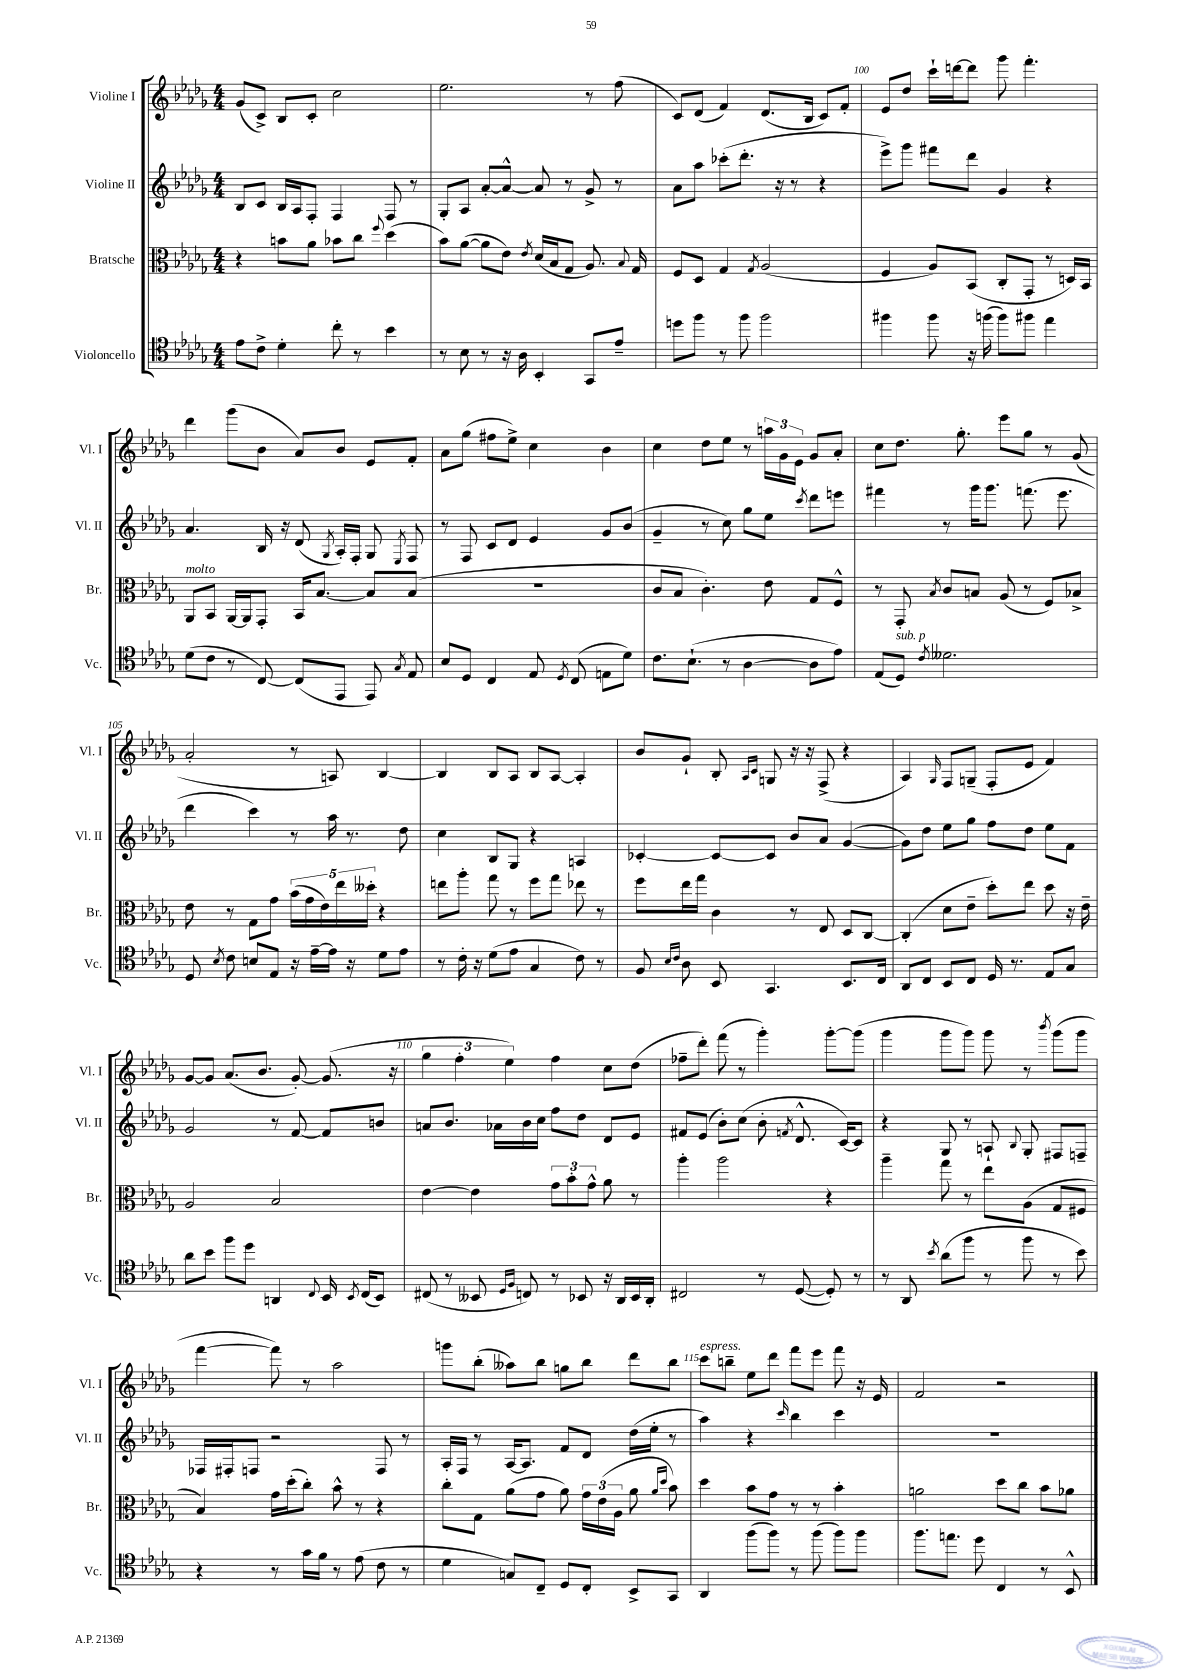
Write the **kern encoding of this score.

**kern	**kern	**kern	**kern
*part4	*part3	*part2	*part1
*staff4	*staff3	*staff2	*staff1
*I"Violoncello	*I"Bratsche	*I"Violine II	*I"Violine I
*I'Vc.	*I'Br.	*I'Vl. II	*I'Vl. I
*clefC4	*clefC3	*clefG2	*clefG2
*k[b-e-a-d-g-]	*k[b-e-a-d-g-]	*k[b-e-a-d-g-]	*k[b-e-a-d-g-]
*M4/4	*M4/4	*M4/4	*M4/4
=97	=97	=97	=97
8e-\L	4r	8B-/L	(8g-/L
8c^\J	.	8c/J	8c^/J)
4d-'\	8bn\L	16B-/LL	8B-/L
.	.	16A-/J	.
.	8a-\J	8F'/J	8c'/J
8cc'\	8b-X\L	4F/	2cc\
8r	8cc\J	.	.
.	8qqff/	.	.
4b-\	(4dd-\	8F/	.
.	.	8r	.
=98	=98	=98	=98
8r	8b-\L)	8G-'/L	2.ee-\
8B-\	([8a-\J	8A-/J	.
8r	8a-\L]	[8a-'/L	.
16r	8e-\J)	8a-^^/J_	.
16A-\	.	.	.
.	8qe-/	.	.
4BB-'/	(16d-/LL	8a-/]	.
.	16B-/J	.	.
.	8G-/J	8r	.
8GG-/L	8.A-/)	8g-^/	8r
8e-~/J	.	8r	(8ff\
.	8qqB-/	.	.
.	16G-/	.	.
=99	=99	=99	=99
8ddn\L	8F/L	8a-\L	8c/L)
8ff\J	8D-/J	8aa-\J	(8d-/J
8r	4G-/	(8ccc-X'\L	4f/)
8ff\	.	8.ddd-'\J	.
.	8qG-/	.	.
2ff\	(2A-/	.	(8.d-/L
.	.	16r	.
.	.	8r	.
.	.	.	16B-/Jk
.	.	4r	8c/L)
.	.	.	8f'/J
=100	=100	=100	=100
4ff#X\	4F/	8eee-^\L)	8e-/L
.	.	8ggg-\J	8dd-/J
8ff#\	8A-/L)	8fff#X\L	16ccc`\LL
.	.	.	[16dddn\J
16r	(8BB-/J	8ddd-\J	8ddd\J]
(16ffn\	.	.	.
8ff\L)	8C'/L	4g-/	8ggg-\
8ff#X\J	8GG-'/J	.	4.fff'\
4ee-\	8r	4r	.
.	16Dn/LL)	.	.
.	16BB-/JJ	.	.
!!LO:LB:g=z
=101	=101	=101	=101
!	!LO:TX:a:i:t=molto	!	!
(8d-\L	8AA-/L	4.a-/	4ddd-\
8c\J	8BB-/J	.	.
8r	[16AA-/LL	.	(8ggg-\L
.	16AA-/J]	.	.
[8C/)	8GG-'/J	16B-/	8b-\J
.	.	16r	.
(8C/L]	16BB-/KL	(8d-/	8a-/L)
.	[8.B-/J	.	.
.	.	8qG-/	.
8EE-/J	.	16A-'/LL)	8b-/J
.	.	16F'/JJ	.
8EE-/)	8B-/L]	8G-/	8e-/L
8qG-/	.	8qE-/	.
8E-/	(8B-/J	8F/	8f'/J
=102	=102	=102	=102
8B-/L	1r	8r	8a-\L
8D-/J	.	8F/	(8gg-\J
4C/	.	8c/L	8ff#X\L
.	.	8d-/J	8ee-^\J)
8E-/	.	4e-/	4cc\
8qD-/	.	.	.
(8C/	.	.	.
8En\L	.	8g-/L	4b-\
8d-\J)	.	(8b-/J	.
=103	=103	=103	=103
8.c\L	8c/L	4g-~/	4cc\
.	8B-/J	.	.
(8.B-`\J	.	.	.
.	4.c'\)	8r	8dd-\L
8r	.	8cc\)	8ee-\J
[4A-\	.	8gg-\L	8r
.	8e-\	8ee-\J	24aan\LL
.	.	.	24g-\
.	.	.	24e-\JJ
.	.	8qccc/	.
8A-\L]	8G-/L	8ddd-\L	8g-/L
8e-\J)	8F^^/J	8eeen\J	8a-'/J
=104	=104	=104	=104
(8E-/L	8r	4fff#X\	8cc\L
!LO:TX:a:i:t=sub. p	!	!	!
8D-/J)	8GG-'/	.	8.dd-\J
8qc/	8qB-/	.	.
2.d--X\	8c/L	8r	.
.	.	.	8.gg-'\
.	8Bn/J	16ggg-\KL	.
.	.	8.ggg-\J	.
.	(8A-/	.	8eee-\L
.	8r	(8.fffn\	8gg-\J
.	8F/L)	.	8r
.	.	8.eee-\	.
.	8B-X^/J	.	(8g-/
!!LO:LB:g=z
=105	=105	=105	=105
8D-/	8e-\	4ddd-\	2a-'/
8qB-/	.	.	.
8c\	8r	.	.
8Bn/L	8G-\L	4ccc\)	.
8E-/J	8g-\J	.	.
16r	(20b-\LL	8r	8r
.	20g-\	.	.
[16e-~\LL	.	.	.
.	20e-\)	.	.
16e-\JJ]	.	16aa-\	8An/)
.	20ee-\	.	.
16r	.	8.r	.
.	20dd--X'\JJ	.	.
8d-\L	4r	.	[4B-/
8e-\J	.	8dd-\	.
=106	=106	=106	=106
8r	8een\L	4cc\	4B-/]
16c'\	8aa-'\J	.	.
16r	.	.	.
(8d-\L	8gg-\	8B-/L	8B-/L
8e-\J	8r	8G-/J	8A-/J
4G-/	8ff\L	4r	8B-/L
.	8gg-\J	.	[8A-/J
8c\)	8ee-X\	4An/	4A-'/]
8r	8r	.	.
=107	=107	=107	=107
8F/	8ff\L	[4c-X'/	8b-/L
16qqB-/LL	.	.	.
16qqc/JJ	.	.	.
8A-\	16ee-\L	.	8g-`/J
.	16gg-\JJ	.	.
8BB-/	4c\	8c-/L_	8B-'/
.	.	.	16qqA-/LL
.	.	.	16qqc/JJ
4.GG-/	.	8c-/J]	8Gn/
.	8r	8b-/L	16r
.	.	.	16r
.	8E-/	8a-/J	(8F^/
8.BB-/L	8D-/L	([4g-/	4r
.	[8C/J	.	.
16C/Jk	.	.	.
=108	=108	=108	=108
8AA-/L	(4C'/]	8g-\L])	4A-/)
8C/J	.	8dd-\J	.
.	.	.	16qqG-/
8BB-/L	8d-\L	8ee-\L	8F/L
8C/J	8e-~\J	8gg-\J	(8Gn~/J
16D-/	8dd-'\L)	8ff\L	8F'/L
8.r	.	.	.
.	8ee-\J	8dd-\J	8e-/J
8E-/L	8dd-\	8ee-\L	4f/)
8G-/J	16r	8f\J	.
.	16e-~\	.	.
!!LO:LB:g=z
=109	=109	=109	=109
8a-\L	2A-/	2g-/	[8g-/L
8b-\J	.	.	8g-/J]
8ff\L	.	.	(8.a-/L
8dd-\J	.	.	.
.	.	.	8.b-/J
4AAn/	2B-/	8r	.
.	.	[8f/	[8g-'/)
8qqC/	.	.	.
16BB-/	.	8f/L]	(8.g-/]
8qBB-/	.	.	.
(16C/KL	.	.	.
8BB-/J)	.	8bn/J	.
.	.	.	16r
=110	=110	=110	=110
(8C#X/	[4e-\	8an/L	6gg-\
8r	.	8.b-/J	.
.	.	.	6ff'\
8BB--X/	4e-\]	.	.
.	.	16a-X\LL	.
.	.	.	6ee-\)
16qqD-/LL	.	.	.
16qqF/JJ	.	.	.
8Cn/)	.	16b-\	.
.	.	16cc\JJ	.
8r	12g-\L	8ff\L	4ff\
.	12b-'\	.	.
8BB-X/	.	8dd-\J	.
.	12g-^^\J	.	.
16r	8a-\	8d-/L	8cc\L
16AA-/LL	.	.	.
16BB-/	8r	8e-/J	(8dd-\J
16AA-'/JJ	.	.	.
=111	=111	=111	=111
2C#X/	4aa-'\	8f#X/L	8ff-X~\L
.	.	(8e-/J	8ddd-'\J)
.	2aa-\	8b-'\L)	(8fff\
.	.	(8cc\J	8r
8r	.	8b-'\	4ggg-'\)
.	.	8qfn/	.
([8D-/	.	8.d-^^/	.
8D-'/])	4r	.	[8ggg-'\L
.	.	[16c/KL)	.
8r	.	8c/J]	(8ggg-\J]
=112	=112	=112	=112
8r	4aa-~\	4r	4ggg-\
8AA-/	.	.	.
8qb-/	.	.	.
(8a-\L	8gg-\	8G-/	8ggg-\L
8ff\J	8r	8r	8ggg-\J)
8r	8ee-\L	8An`/	8ggg-\
.	.	8qqB-/	.
8ff\	(8A-\J	8G-'/	8r
.	.	.	8qbbb-/
8r	8G-/L	8F#X/L	(8ggg-\L
8b-\)	8F#X/J	8Fn~/J	8ggg-\J
!!LO:LB:g=z
=113	=113	=113	=113
4r	4B-/)	16F-X/LL	[4fff\
.	.	16F#X'/J	.
.	.	8Fn/J	.
8r	16g-\LL	2r	8fff\])
.	(16dd-'\J	.	.
16g-\LL	8cc'\J)	.	8r
16f\JJ	.	.	.
8r	8b-^^\	.	2aa-\
(8e-\	8r	.	.
8c\	4r	8F/	.
8r	.	8r	.
=114	=114	=114	=114
4d-\	8cc'\L	16A-'/LL	8gggn\L
.	.	16F/JJ	.
.	8G-\J	8r	(8bb-'\J
8Gn/L)	(8a-\L	[16A-/KL	8aa--X\L)
.	.	8.A-/J]	.
8C~/J	8g-\J	.	8bb-\J
8D-/L	8a-\)	8f/L	8ggn\L
8C'/J	24g-\LL	8d-/J	8bb-\J
.	(24e-\	.	.
.	24A-\JJ	.	.
8BB-^/L	8a-\	(16dd-\LL	8ddd-\L
.	.	16ee-'\JJ	.
.	16qqa-/LL	.	.
.	16qqdd-/JJ	.	.
8GG-/J	8b-\)	8r	8bb-\J
=115	=115	=115	=115
!	!	!	!LO:TX:a:i:t=espress.
4AA-/	4dd-\	4aa-\)	8ccc\L
.	.	.	8bbn~\J
(8ff\L	8b-\L	4r	8ee-\L
8ff\J)	8g-\J	.	8ddd-\J
.	.	16qqccc/	.
8r	8r	4bb-\	8fff\L
(8ff\	8r	.	8eee-\J
8ff\L)	4b-'\	4ccc\	8fff\
8ff\J	.	.	16r
.	.	.	16e-/
=116	=116	=116	=116
8.ff\L	2an\	1r	2f/
8.een\J	.	.	.
8dd-\	.	.	.
4C/	8dd-\L	.	2r
.	8cc\J	.	.
8r	8b-\L	.	.
8BB-^^/	8a-X\J	.	.
==	==	==	==
*-	*-	*-	*-
